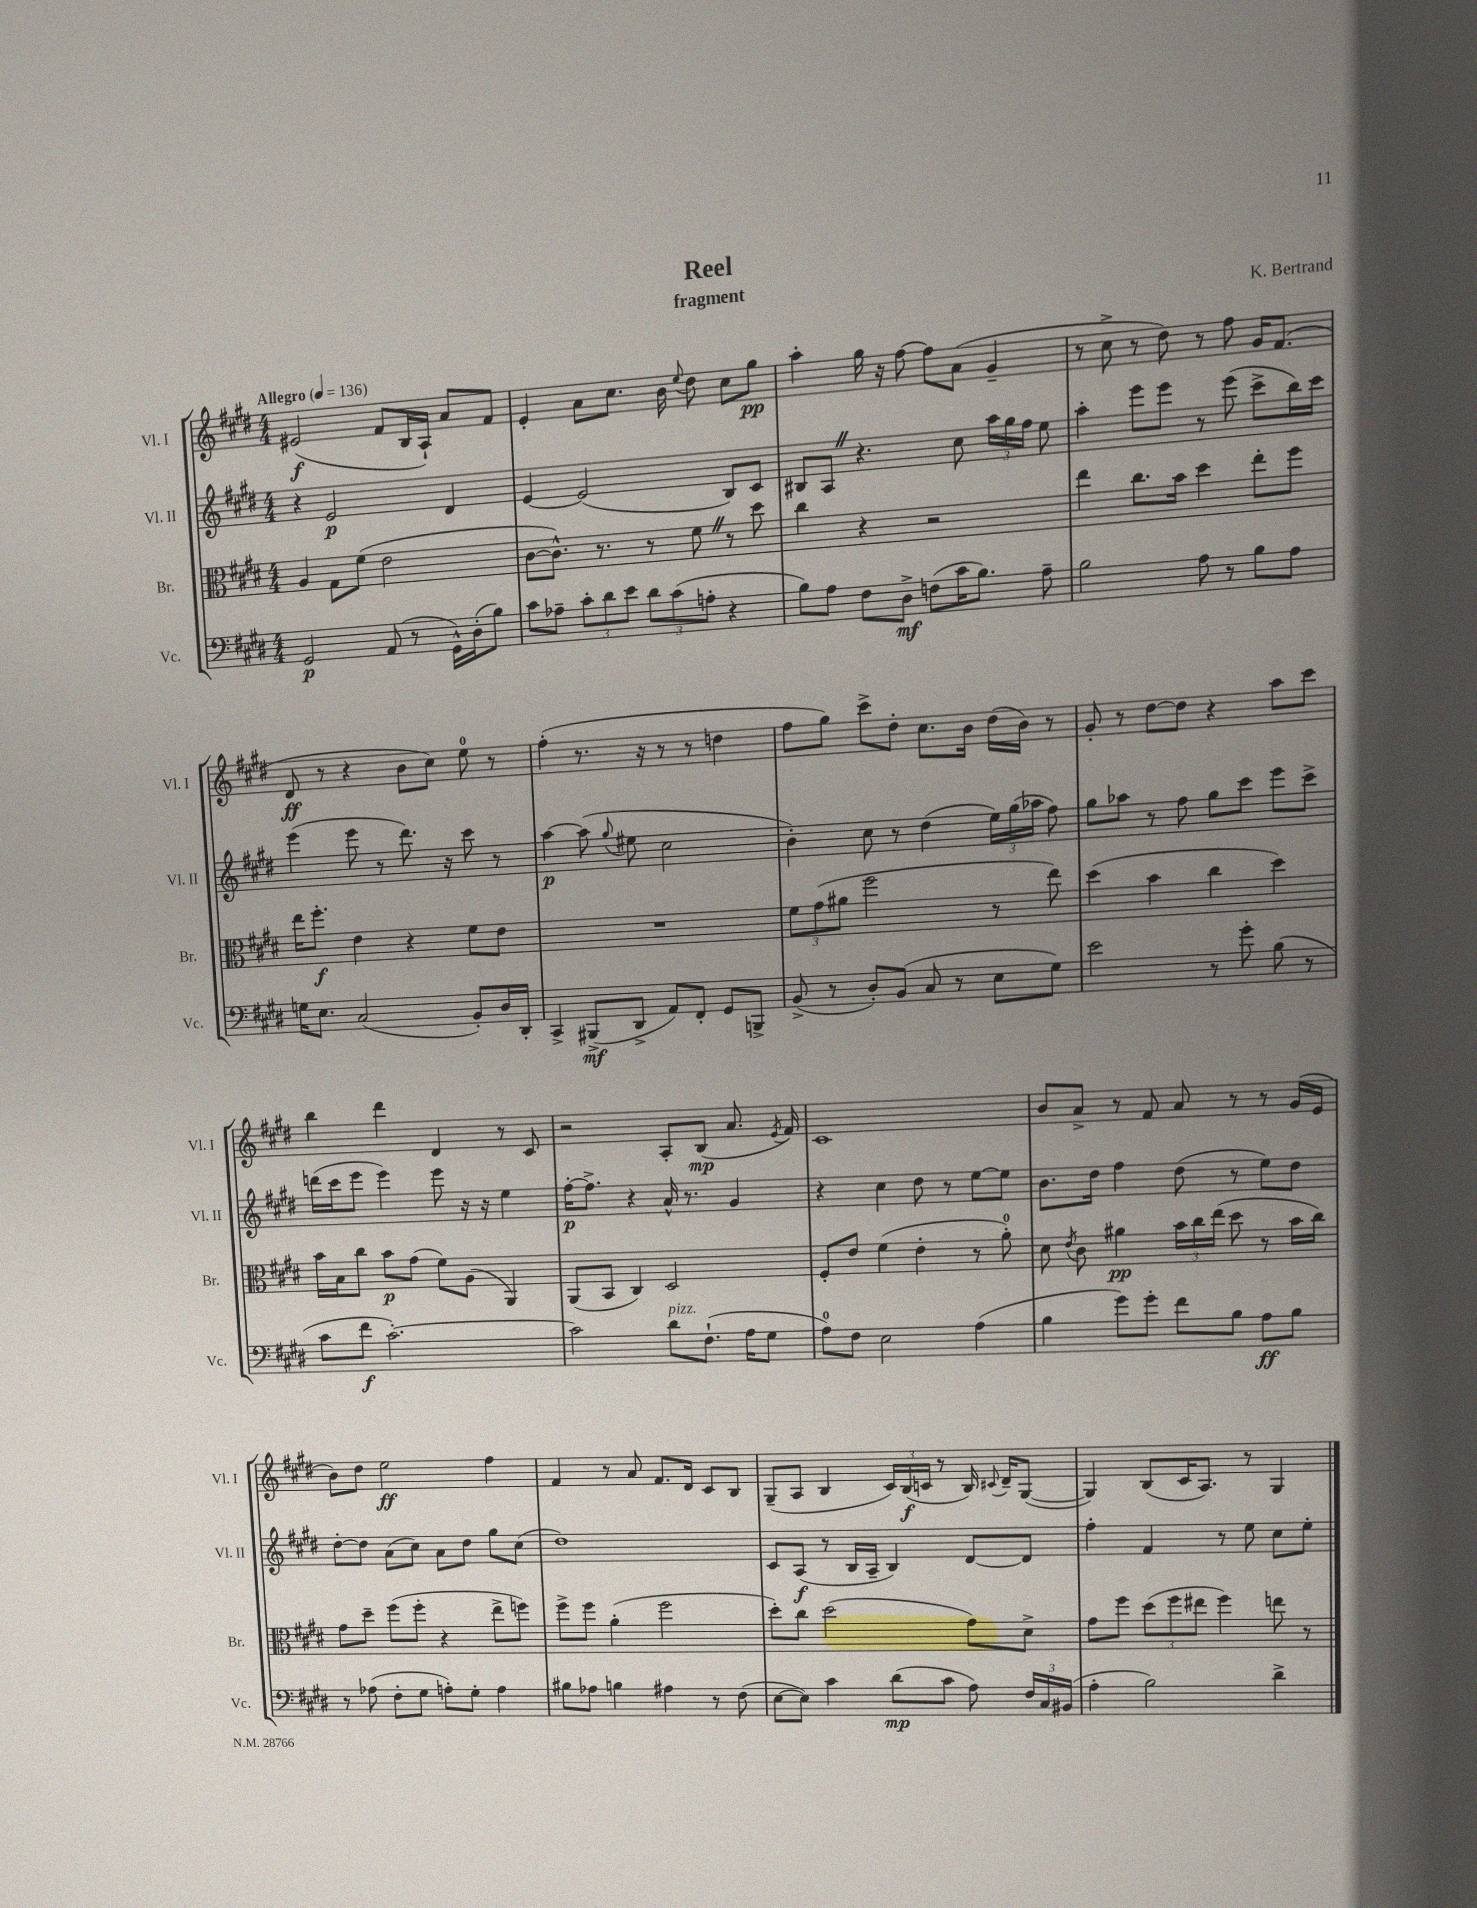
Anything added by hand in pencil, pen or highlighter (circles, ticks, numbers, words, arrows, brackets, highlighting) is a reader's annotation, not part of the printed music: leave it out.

**kern	**kern	**kern	**kern
*staff4	*staff3	*staff2	*staff1
*clefF4	*clefC3	*clefG2	*clefG2
*k[f#c#g#d#]	*k[f#c#g#d#]	*k[f#c#g#d#]	*k[f#c#g#d#]
*M4/4	*M4/4	*M4/4	*M4/4
*MM136	*MM136	*MM136	*MM136
2GG#	4A	4r	(2e#
.	8G#	2e	.
.	(8f#	.	.
(8AA	2e	.	8f#
8r	.	.	16B
.	.	.	16A`)
16GG#^^)	.	4d#	8a
(16D#'	.	.	.
8B)	.	.	8f#
=	=	=	=
8c#	[8c#	[4e	4e'
8A-~	8.c#^^])	.	.
12c#'	.	(2e]	8a
.	8.r	.	.
12d#	.	.	.
.	.	.	8.cc#
12e	.	.	.
12d#	8r	.	.
.	.	.	16b
(12c#	.	.	.
.	.	.	8qqee
.	8f#	.	8dd#
12A'	.	.	.
4r	8r	8B)	8cc#
.	8dd#	8c#	8gg#
=	=	=	=
8B)	4cc#	8B#	4aa'
8A	.	8A	.
8F#	4r	4.r	16gg#
.	.	.	16r
8D#^	.	.	[8ff#
(8F	2r	.	8ff#]
16c#	.	8cc#	(8a
8.B)	.	.	.
.	.	24aa	4g#~
.	.	24gg#	.
.	.	24ff#	.
8A~	.	8ee	.
=	=	=	=
2B	4ee	4aa'	8r
.	.	.	8cc#^
.	8.cc#	8eee	8r
.	.	8eee	8dd#)
.	16b	.	.
8A	4dd#	8r	8r
8r	.	(8eee	8ff#
8B	8ee'	8ccc#^	16g#
.	.	.	(8.f#
8A	8ff#	16bb)	.
.	.	16ccc#	.
=	=	=	=
16G	16ee	(4eee	8d#
8.E	8.ff#'	.	.
.	.	.	8r
(2C#	4e	8eee	4r
.	.	8r	.
.	4r	8.ddd#)	8b
.	.	.	8cc#)
.	.	16r	.
8BB')	8f#	8ccc#	8ee
16D#	8e	8r	8r
16DD#'	.	.	.
=	=	=	=
4CC#^	1r	[4aa	(4ff#'
(8BBB#^	.	(8aa]	8.r
.	.	8qqgg#	.
8DD#^	.	8ee#	.
.	.	.	16r
8AA)	.	2cc#	8r
8FF#'	.	.	8r
8GG#	.	.	4dd
8BBB^	.	.	.
=	=	=	=
(8BB^	12f#	4b')	8ff#
.	(12g#	.	.
8r	.	.	8gg#)
.	12a#	.	.
8D#')	2ff#	8cc#	8ccc#^
(8BB	.	8r	8dd#'
8C#	.	(4dd#	8.cc#
8r	.	.	.
.	.	.	16b
8E	8r	24ee)	(16dd#
.	.	(24gg#	.
.	.	.	16b)
.	.	24aa-	.
8G#)	8ee)	8ff#)	8r
=	=	=	=
2e	(4dd#	8gg#	8g#'
.	.	8aa-	8r
.	4b	8r	[8dd#
.	.	8ff#	8dd#]
8r	4cc#	8gg#	4r
8g#'	.	8ccc#	.
(8B	4dd#)	8eee	8aa
8r	.	8ccc#^	8ccc#
=	=	=	=
8c#	16b	(16ddd	4bb
.	16B	16ccc#	.
8f#	8cc#	8eee	.
[2.c#')	8b	4eee)	4ddd#
.	(8g#	.	.
.	8f#)	8eee	4d#
.	(8A	16r	.
.	.	16r	.
.	4AA)	4ee	8r
.	.	.	8c#
=	=	=	=
2c#]	(8AA	[16ff#'	2r
.	.	8.ff#^]	.
.	8BB	.	.
.	4C#)	4r	.
8d#	2D#	16a^^	8A'
.	.	8.r	.
(8.F#`	.	.	(8B
.	.	4g#	8.a
16A	.	.	.
8G#	.	.	.
.	.	.	8qe
.	.	.	16f#)
=	=	=	=
8A)	8F#'	4r	1c#
8F#	8e	.	.
2E	(4f#	4cc#	.
.	4e'	8dd#	.
.	.	8r	.
(4A	8r	[8ee	.
.	8a')	8ee]	.
=	=	=	=
4B	8d#	8.b	8b
.	8qe	.	.
.	8c#	.	8a^
.	.	16dd#	.
8g#)	4a#	4ff#	8r
8g#'	.	.	8f#
8f#	24b	(8dd#	8a
.	24cc#	.	.
.	(24ee	.	.
8B	8dd#	8r	8r
8A	8r	8ee)	8r
8B	16b	8dd#	(16g#
.	16cc#)	.	16e
=	=	=	=
8r	8g#	[8dd#'	8b)
(8A-	8dd#~	8dd#]	8dd#
8F#'	(8ff#	(8a	2ee
8G#	8ff#'	8cc#)	.
8A')	4r	8a	.
8G#'	.	8dd#	.
4A	8ee^	8gg#	4ff#
.	8ff)	(8cc#	.
=	=	=	=
8B#	8ff#^	1dd#)	4f#
8A-	8ff#	.	.
4B	(4a'	.	8r
.	.	.	8a
4A#	2ff#	.	8.f#
.	.	.	16d#
8r	.	.	8c#
(8F#	.	.	8B
=	=	=	=
[8E	8dd#')	8c#	(8G#~
8E])	8cc#	(8A	8A
4c#	(2dd#	8r	4B
.	.	16B	.
.	.	16A~	.
(8d#	.	4B)	24c#)
.	.	.	(24B
.	.	.	24c
8c#	.	.	8r
8A)	8g#)	[8d#	16B)
.	.	.	8qqc#
.	.	.	16d#~
24F#	8d#^	8d#]	([8G#
24C#	.	.	.
(24BB#	.	.	.
=	=	=	=
4A'	8g#	4ff#'	4G#])
.	8ff#	.	.
2B)	(12dd#	4f#	(8B
.	12ff#	.	.
.	.	.	16c#
.	12ee#	.	.
.	.	.	8.A)
.	4ff#)	8r	.
.	.	8ee	8r
4d#^	8ee	8cc#	4G#
.	8r	8ee'	.
==	==	==	==
*-	*-	*-	*-
